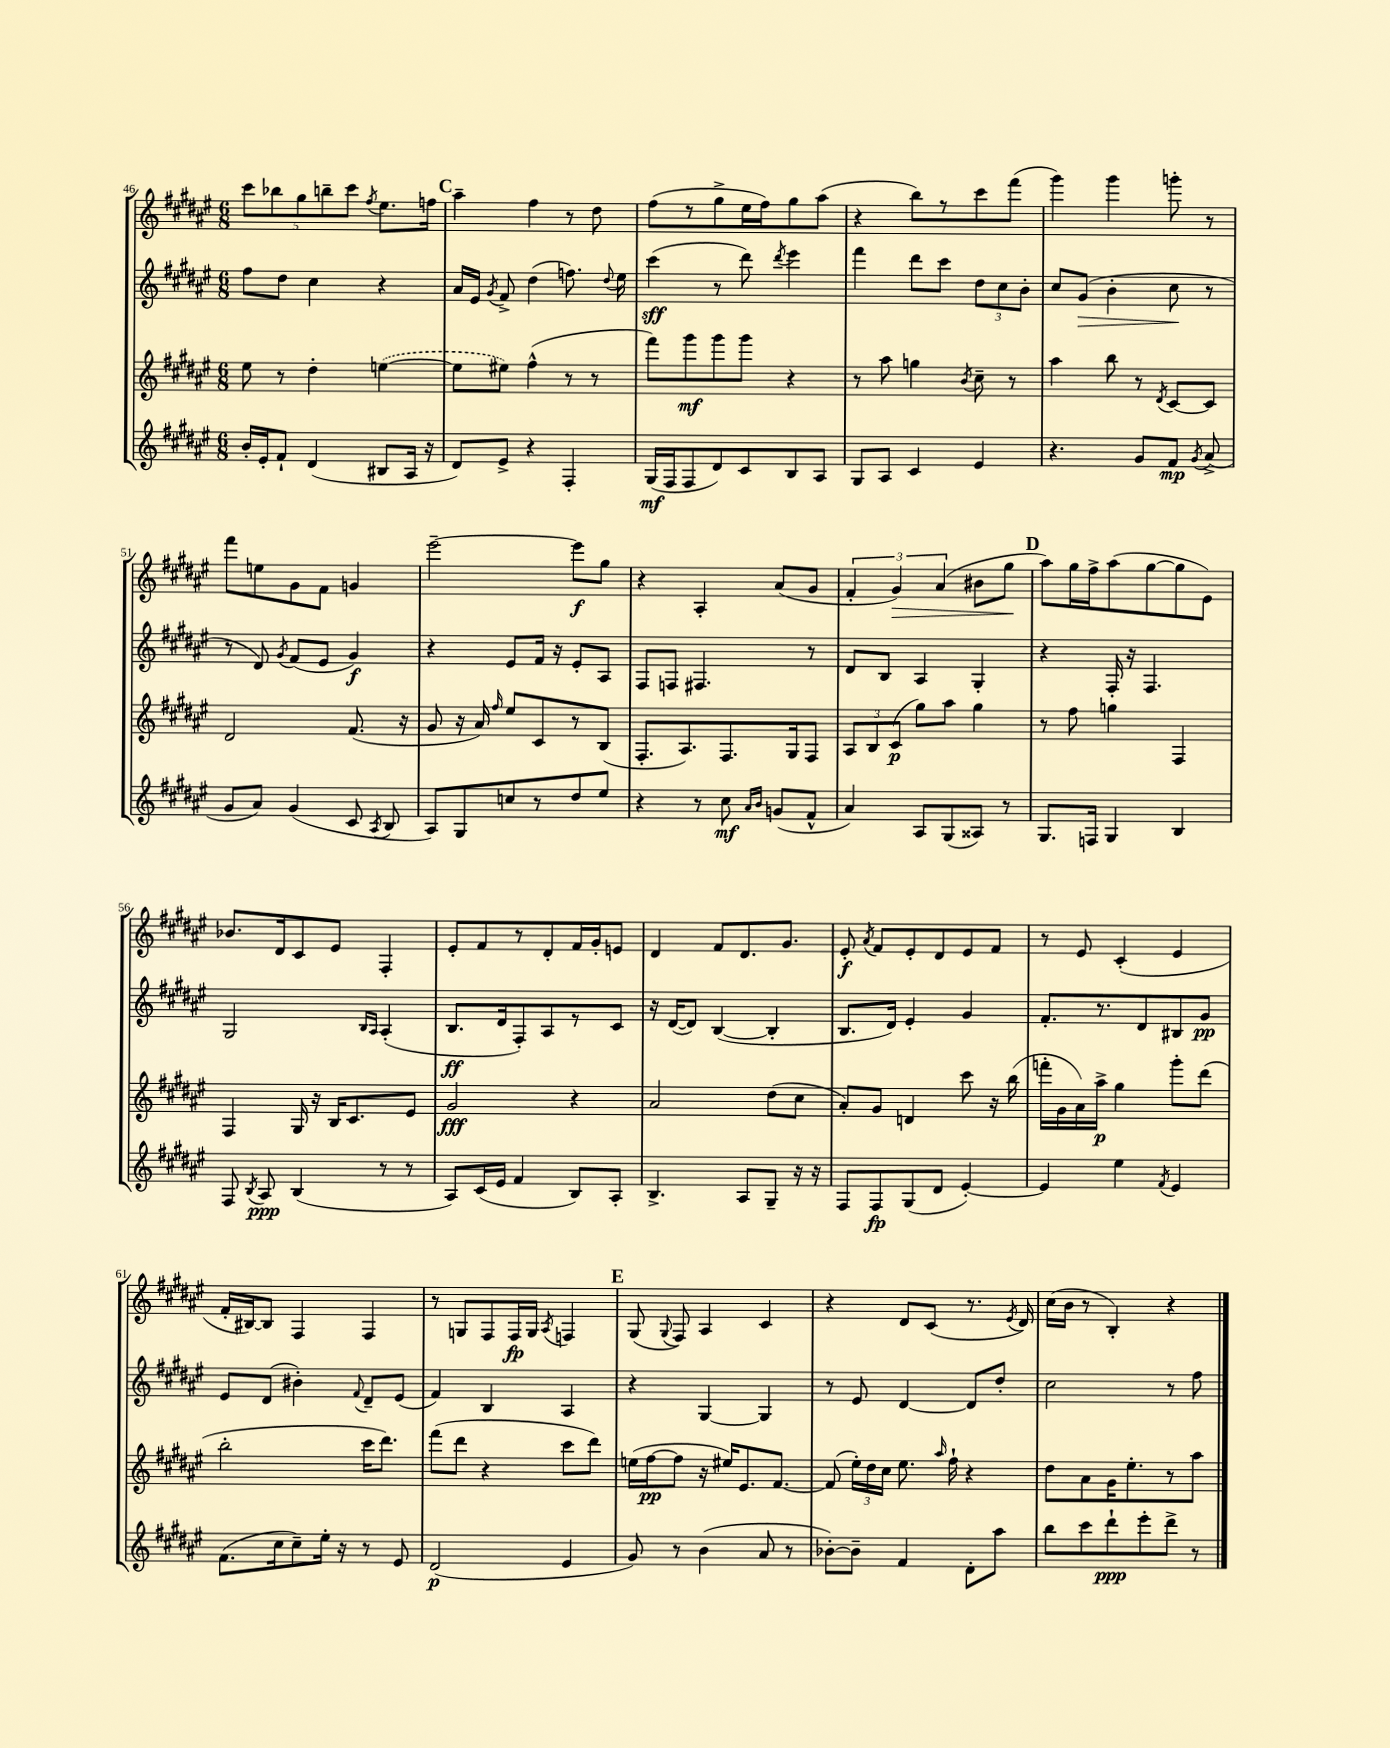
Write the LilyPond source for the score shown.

<<
\new StaffGroup <<
\new Staff = "s0" {
    \clef treble \key fis \major \numericTimeSignature \time 6/8
    \autoBeamOff \tuplet 5/4 { cis'''8[ bes''8 gis''8 b''8-- cis'''8] } \acciaccatura { fis''8 } eis''8.[ f''16] |
    \mark \markup { \bold "C" } ais''4-- fis''4 r8 dis''8 |
    fis''8[( r8 gis''8-> eis''16 fis''16) gis''8 ais''8]( |
    r4 b''8[) r8 cis'''8 fis'''8]( |
    gis'''4) gis'''4 g'''8-. r8 |
    fis'''8[ e''8 gis'8 fis'8] g'4 |
    eis'''2~-- eis'''8[\f gis''8] |
    r4 ais4-. ais'8[( gis'8] |
    \tuplet 3/2 { fis'4-. gis'4\>) ais'4( } bis'8[ gis''8]\! |
    \mark \markup { \bold "D" } ais''8[) gis''16 fis''16-> ais''8( gis''8~ gis''8 eis'8]) |
    bes'8.[ dis'16 cis'8 eis'8] fis4-. |
    eis'8[-. fis'8 r8 dis'8-. fis'16 gis'16-. e'8] |
    dis'4 fis'8[ dis'8. gis'8.] |
    eis'8-.\f \acciaccatura { ais'8 } fis'8[ eis'8-. dis'8 eis'8 fis'8] |
    r8 eis'8 cis'4-.( eis'4 |
    fis'16[-. bis16~) bis8] fis4 fis4 |
    r8 g8[ fis8 fis16\fp g16] \acciaccatura { ais8 } f4 |
    \mark \markup { \bold "E" } gis8( \appoggiatura { gis8 } fis8) ais4 cis'4 |
    r4 dis'8[ cis'8]( r8. \acciaccatura { eis'8 } dis'16) |
    cis''16[( b'16] r8 b4-.) r4 \bar "|." |
}
\new Staff = "s1" {
    \clef treble \key fis \major \numericTimeSignature \time 6/8
    \autoBeamOff fis''8[ dis''8] cis''4 r4 |
    \mark \markup { \bold "C" } ais'16[ eis'16] \acciaccatura { gis'8 } fis'8-> dis''4( f''8.) \appoggiatura { dis''8 } eis''16 |
    cis'''4\sff( r8 dis'''8) \acciaccatura { dis'''8 } eis'''4 |
    fis'''4 dis'''8[ cis'''8] \tuplet 3/2 { dis''8[ cis''8 b'8]-. } |
    cis''8[ gis'8]\>( b'4-. cis''8\! r8 |
    r8 dis'8) \acciaccatura { gis'8 } fis'8[( eis'8] gis'4\f) |
    r4 eis'8[ fis'16] r16 eis'8[-. ais8] |
    fis8[ f8] fis4. r8 |
    dis'8[ b8] ais4 gis4-. |
    \mark \markup { \bold "D" } r4 fis16-. r16 fis4. |
    gis2 \grace { b16[ ais16] } ais4-.( |
    b8.[\ff dis'16 fis8-.) ais8 r8 cis'8] |
    r16 dis'16[~( dis'8]) b4~( b4-. |
    b8.[ dis'16]) eis'4-. gis'4 |
    fis'8.[-. r8. dis'8 bis8 gis'8]\pp |
    eis'8[ dis'8]( bis'4-.) \appoggiatura { fis'8 } dis'8[-- eis'8]( |
    fis'4) b4 ais4 |
    \mark \markup { \bold "E" } r4 gis4~ gis4 |
    r8 eis'8 dis'4~ dis'8[ dis''8]-. |
    cis''2 r8 fis''8 \bar "|." |
}
\new Staff = "s2" {
    \clef treble \key fis \major \numericTimeSignature \time 6/8
    \autoBeamOff eis''8 r8 dis''4-. \once \slurDashed e''4~( |
    \mark \markup { \bold "C" } e''8[ eis''8]) fis''4-^( r8 r8 |
    fis'''8[) gis'''8\mf gis'''8 gis'''8] r4 |
    r8 ais''8 g''4 \acciaccatura { b'8 } cis''8-- r8 |
    ais''4 b''8 r8 \acciaccatura { dis'8 } cis'8[~ cis'8] |
    dis'2 fis'8.( r16 |
    gis'8 r16 ais'16) \grace { fis''16 } eis''8[ cis'8 r8 b8]( |
    fis8.[-. ais8.) fis8. gis16 fis8] |
    \tuplet 3/2 { ais8[ b8 cis'8]\p( } gis''8[) ais''8] gis''4 |
    \mark \markup { \bold "D" } r8 fis''8 g''4 fis4 |
    fis4 gis16 r16 b16[ cis'8. eis'8] |
    gis'2\fff r4 |
    ais'2 dis''8[( cis''8] |
    ais'8[-.) gis'8] d'4 cis'''8 r16 b''16( |
    f'''16[-. gis'16 ais'16) ais''16]->\p gis''4 gis'''8[-. dis'''8]( |
    b''2-. cis'''16[ dis'''8.]) |
    fis'''8[( dis'''8] r4 cis'''8[ dis'''8]) |
    \mark \markup { \bold "E" } e''16[( fis''16~\pp fis''8] r16 eis''16[) eis'8. fis'8.]~ |
    fis'8( \tuplet 3/2 { eis''16[-.) dis''16 cis''16] } eis''8. \grace { ais''16 } fis''16-! r4 |
    dis''8[ ais'8 gis'16 eis''8.-. r8 ais''8] \bar "|." |
}
\new Staff = "s3" {
    \clef treble \key fis \major \numericTimeSignature \time 6/8
    \autoBeamOff b'16[-. eis'16-. fis'8]-! dis'4( bis8[ ais16] r16 |
    \mark \markup { \bold "C" } dis'8[) eis'8]-> r4 fis4-. |
    gis16[\mf( fis16 fis8 dis'8) cis'8 b8 ais8] |
    gis8[ ais8] cis'4 eis'4 |
    r4. gis'8[ fis'8]\mp \acciaccatura { gis'8 } ais'8->( |
    gis'8[ ais'8]) gis'4( cis'8 \acciaccatura { ais8 } b8 |
    ais8[) gis8 c''8 r8 dis''8 eis''8] |
    r4 r8 cis''8\mf \grace { ais'16[ b'16] } g'8[( fis'8]-^ |
    ais'4) ais8[ gis8( aisis8]) r8 |
    \mark \markup { \bold "D" } gis8.[ f16] gis4 b4 |
    fis8 \acciaccatura { b8 } ais8\ppp b4( r8 r8 |
    ais8[) cis'16( eis'16] fis'4 b8[) ais8]-. |
    b4.-> ais8[ gis8]-- r16 r16 |
    fis8[ fis8\fp gis8( dis'8] eis'4~-.) |
    eis'4 eis''4 \acciaccatura { fis'8 } eis'4 |
    fis'8.[( cis''16 cis''8--) eis''16]-. r16 r8 eis'8 |
    dis'2\p( eis'4 |
    \mark \markup { \bold "E" } gis'8) r8 b'4( ais'8 r8 |
    bes'8[~-.) bes'8]-- fis'4 dis'8[-. ais''8] |
    b''8[ cis'''8 dis'''8-!\ppp eis'''8-. dis'''8]-> r8 \bar "|." |
}
>>
>>
\layout { \context { \Score currentBarNumber = #46 } }
